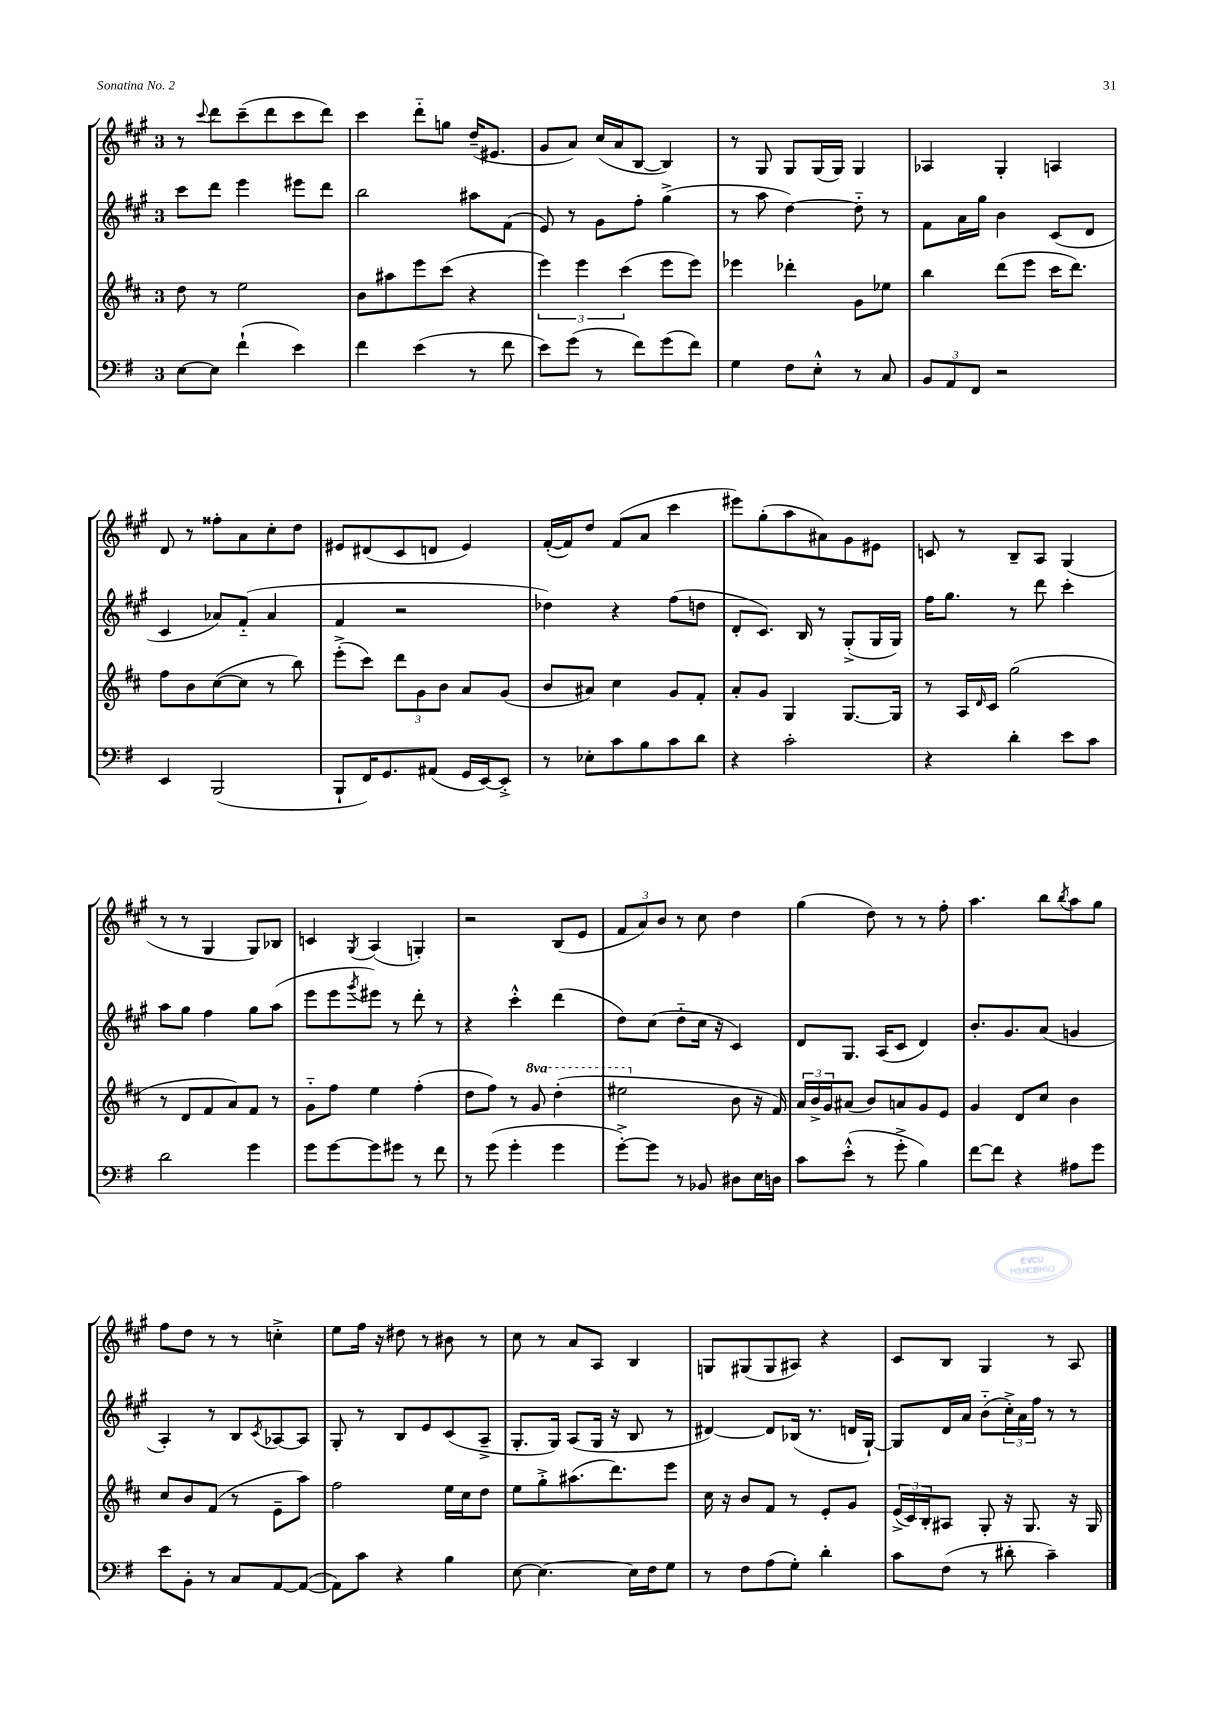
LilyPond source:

<<
\new StaffGroup <<
\new Staff = "s0" {
    \clef treble \key a \major \once \override Staff.TimeSignature.style = #'single-digit \time 3/4
    r8 \appoggiatura { cis'''8 } d'''8 cis'''8--( d'''8 cis'''8 d'''8) |
    cis'''4 d'''8-_ g''8 d''16--( eis'8. |
    gis'8 a'8) cis''16( a'16 b8~ b4) |
    r8 gis8 gis8 gis16( gis16) gis4 |
    aes4 gis4-. a4 |
    d'8 r8 fisis''8-. a'8 cis''8-. d''8 |
    eis'8 dis'8( cis'8 d'8 eis'4) |
    fis'16~-.( fis'16) d''8 fis'8( a'8 cis'''4 |
    eis'''8) gis''8-.( a''8 ais'8) gis'8 eis'8 |
    c'8 r8 b8-- a8 gis4( |
    r8 r8 gis4 gis8) bes8 |
    c'4 \acciaccatura { gis8 } a4( g4-.) |
    r2 b8( e'8 |
    \tuplet 3/2 { fis'8 a'8) b'8 } r8 cis''8 d''4 |
    gis''4( d''8) r8 r8 fis''8-. |
    a''4. b''8 \acciaccatura { b''8 } a''8 gis''8 |
    fis''8 d''8 r8 r8 c''4-.-> |
    e''8 fis''16 r16 dis''8 r8 bis'8 r8 |
    cis''8 r8 a'8 a8 b4 |
    g8 gis8( gis8 ais8) r4 |
    cis'8 b8 gis4 r8 a8 \bar "|." |
}
\new Staff = "s1" {
    \clef treble \key a \major \once \override Staff.TimeSignature.style = #'single-digit \time 3/4
    cis'''8 d'''8 e'''4 eis'''8 d'''8 |
    b''2 ais''8 fis'8( |
    e'8) r8 gis'8 fis''8-. gis''4->( |
    r8 a''8 d''4~) d''8-_ r8 |
    fis'8 a'16 gis''16 b'4 cis'8( d'8 |
    cis'4 aes'8) fis'8-_( aes'4 |
    fis'4 r2 |
    des''4) r4 fis''8( d''8 |
    d'8-. cis'8.) b16 r8 gis8-.->( gis16 gis16) |
    fis''16 gis''8. r8 d'''8 cis'''4-. |
    a''8 gis''8 fis''4 gis''8 a''8( |
    e'''8 e'''8 \acciaccatura { gis'''8 } eis'''8) r8 d'''8-. r8 |
    r4 cis'''4-.-^ d'''4( |
    d''8) cis''8( d''8-_ cis''16 r16 cis'4) |
    d'8 gis8. a16( cis'8 d'4) |
    b'8.-. gis'8. a'8( g'4 |
    a4-.) r8 b8 \acciaccatura { cis'8 } aes8~ aes8 |
    gis8-. r8 b8 e'8 cis'8( a8---> |
    gis8.-. gis16) a8( gis16 r16 b8 r8 |
    dis'4~) dis'8 bes16( r8. d'16 gis16~-!) |
    gis8 d'16 a'16 b'8-_( \tuplet 3/2 { cis''16-.->) a'16 fis''16 } r8 r8 \bar "|." |
}
\new Staff = "s2" {
    \clef treble \key d \major \once \override Staff.TimeSignature.style = #'single-digit \time 3/4 \set Staff.ottavationMarkups = #ottavation-simple-ordinals
    d''8 r8 e''2 |
    b'8 ais''8 e'''8 cis'''8( r4 |
    \tuplet 3/2 { e'''4) e'''4 cis'''4( } e'''8 e'''8) |
    ees'''4 des'''4-. g'8 ees''8 |
    b''4 d'''8( e'''8 cis'''16 d'''8.) |
    fis''8 b'8 cis''8~( cis''8 r8 b''8) |
    e'''8-.->( cis'''8) \tuplet 3/2 { d'''8 g'8 b'8 } a'8 g'8( |
    b'8 ais'8) cis''4 g'8 fis'8-. |
    a'8-. g'8 g4 g8.~ g16 |
    r8 a16 \grace { d'16 } cis'16 g''2( |
    r8 d'8 fis'8 a'8) fis'8 r8 |
    g'8-_ fis''8 e''4 fis''4-.( |
    d''8 fis''8) r8 \ottava #1 g''8 d'''4-.( |
    eis'''2 \ottava #0 b'8 r16 fis'16) |
    \tuplet 3/2 { a'16 b'16-> g'16 } ais'8( b'8) a'8 g'8 e'8 |
    g'4 d'8 cis''8 b'4 |
    cis''8 b'8 fis'8( r8 e'8-- a''8) |
    fis''2 e''16 cis''16 d''8 |
    e''8 g''8-.-> ais''8.( d'''8.) e'''8 |
    cis''16 r16 b'8 fis'8 r8 e'8-. g'8 |
    \tuplet 3/2 { e'16->( cis'16) b16-. } ais8 g8-. r16 g8. r16 g16 \bar "|." |
}
\new Staff = "s3" {
    \clef bass \key g \major \once \override Staff.TimeSignature.style = #'single-digit \time 3/4
    e8~ e8 fis'4-!( e'4) |
    fis'4 e'4( r8 fis'8 |
    e'8) g'8( r8 fis'8) g'8( fis'8) |
    g4 fis8 e8-.-^ r8 c8 |
    \tuplet 3/2 { b,8 a,8 fis,8 } r2 |
    e,4 b,,2( |
    b,,8-! fis,16) g,8. ais,8( g,16 e,16~) e,8-.-> |
    r8 ees8-. c'8 b8 c'8 d'8 |
    r4 c'2-. |
    r4 d'4-. e'8 c'8 |
    d'2 g'4 |
    g'8 g'8~ g'8 gis'8 r8 fis'8 |
    r8 g'8( g'4-. g'4 |
    g'8~-.->) g'8 r8 bes,8 dis8 e16 d16 |
    c'8 e'8-.-^( r8 g'8-.-> b4) |
    fis'8~ fis'8 r4 ais8 g'8 |
    e'8 b,8-. r8 c8 a,8~ a,8~( |
    a,8) c'8 r4 b4 |
    e8~ e4.~ e16 fis16 g8 |
    r8 fis8 a8( g8-.) d'4-. |
    c'8 fis8( r8 dis'8-. c'4--) \bar "|." |
}
>>
>>
\layout { \context { \Score \remove "Bar_number_engraver" } }
